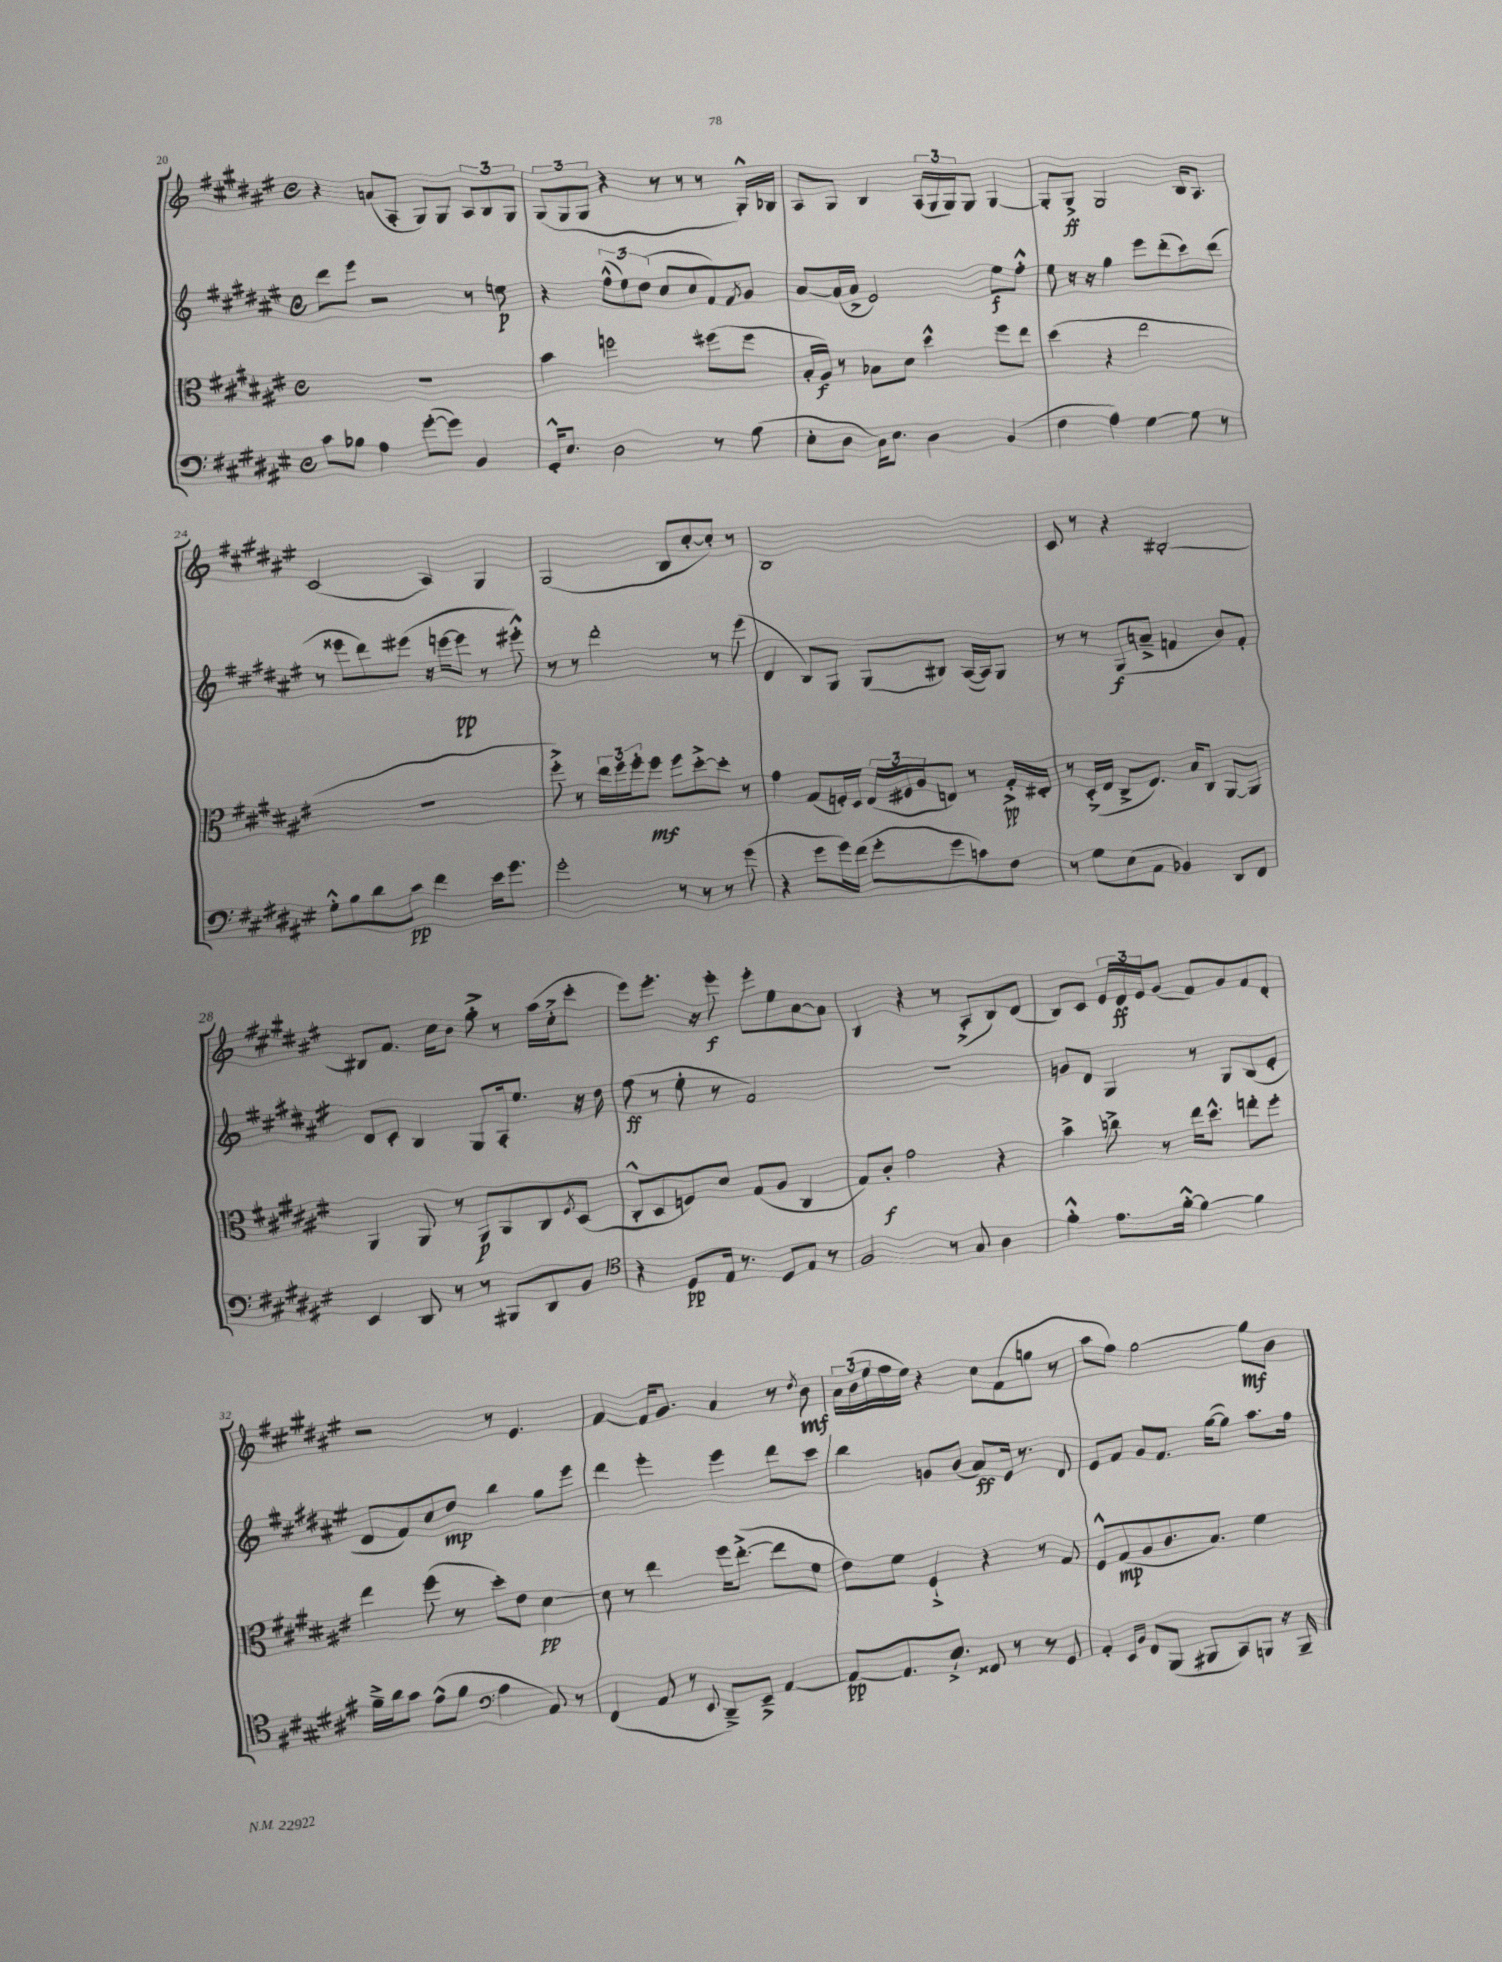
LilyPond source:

<<
\new StaffGroup <<
\new Staff = "s0" {
    \clef treble \key fis \major \defaultTimeSignature \time 4/4
    r4 a'8( ais8-. gis8) gis8 \tuplet 3/2 { ais8 b8 gis8 } |
    \tuplet 3/2 { gis8( gis8 gis8 } r4 r8 r8 r8 gis16-.-^) bes16 |
    ais8 gis8 b4 \tuplet 3/2 { ais16( gis16 gis16) } gis8 gis4~ |
    gis8-. gis8->\ff gis2 b16 ais8. |
    cis'2( ais4) gis4 |
    gis2( b8 cis''8~-. cis''8-.) r8 |
    b1 |
    cis'8 r8 r4 bis2~-. |
    bis8 fis'8. cis''16 b'8 gis''8-.-> r8 ais''16( cis''16-.-> cis'''8-. |
    eis'''8) eis'''8.-. r16 eis'''8-.\f eis'''8-. eis''8 ais'8~ ais'8 |
    b4 r4 r8 ais8-.->( b8) dis'8( |
    b8) cis'8 \tuplet 3/2 { eis'16 dis'16\ff eis'16 } gis'8( fis'8) gis'8 fis'8 dis'8-. |
    r2 r8 eis'4. |
    fis'4~ fis'16 gis'8. ais'4 r8 \acciaccatura { dis''8 } b'8\mf |
    \tuplet 3/2 { ais'16 b'16( eis''16 } fis''16 eis''16) r4 cis''8 fis'8( g''8 r8 |
    ais''8 fis''8) gis''2~ gis''8\mf b'8 \bar "|." |
}
\new Staff = "s1" {
    \clef treble \key fis \major \defaultTimeSignature \time 4/4
    dis'''8 eis'''8 r2 r8 e''8\p |
    r4 \tuplet 3/2 { fis''8-^( eis''8) dis''8( } cis''8 cis''8 fis'8) \acciaccatura { fis'8 } gis'8 |
    ais'8~ ais'16( ais'16-> eis'2) eis''8\f fis''8-.-^ |
    eis''8 r16 r16 gis''4 eis'''8 dis'''8-.( cis'''8) dis'''8( |
    r8 eisis'''8 dis'''8) eis'''8( r16 e'''16~ e'''8\pp r8 eis'''8-.-^) |
    r8 r8 dis'''2-. r8 eis'''8( |
    dis'4 b8) gis8 gis8( bis8) ais16~( ais16) gis8 |
    r8 r8 gis8\f( a'8---> f'4 b'8) f'8-. |
    dis'8 cis'8-. b4 gis8 ais16-. eis''8. r16 dis''16 |
    fis''8\ff( r8 eis''8-. r8 fis'2) |
    R1 |
    g'8 dis'8 gis4 r8 gis8 b8( eis'8-. |
    dis'8 fis'8) cis''8 dis''8\mp b''4 gis''8 eis'''8 |
    dis'''4 eis'''4-. eis'''4 dis'''8 cis'''8 |
    b''4 g'8 b'8( ais'8\ff) eis'16 r8. dis'8 |
    eis'8 fis'8 gis'8 fis'8. gis''16~( gis''8) ais''8. fis''16 \bar "|." |
}
\new Staff = "s2" {
    \clef alto \key fis \major \defaultTimeSignature \time 4/4
    R1 |
    b'4 f''2 fis''8( fis''8 |
    b16-. ais16\f) r8 bes8 dis'8 dis''4-^ fis''8 eis''8 |
    dis''4( r4 eis''2 |
    R1 |
    fis''8-.->) r8 \tuplet 3/2 { eis''16 fis''16 fis''16-. } fis''8\mf fis''8 dis''8~-.-> dis''8-. r8 |
    gis'4 gis8( f16-.) dis16 \tuplet 3/2 { eis16( fis16 ais16 } e8) r8 gis16-.->\pp eis16-. |
    r8 dis16-.->( eis16 cis8-> eis8.) b16 cis8 ais,8~ ais,8 |
    ais,4 ais,8 r8 ais,8\p ais,8 cis8 \acciaccatura { fis8 } dis8( |
    cis8-.-^ dis8 f8) dis'8 gis8( ais8 cis4 |
    gis8) cis'8-.\f gis'2 r4 |
    b'4-> c''8-> r8 eis''16 dis''8.-^ e''8-. fis''8-. |
    eis''4 fis''8( r8 dis''8-.) eis'8 dis'4~\pp |
    dis'8 r8 eis''4 fis''16 eis''8.~-.->( eis''8 fis'8 |
    eis'8) fis'8 fis4-!-> r4 r8 gis8 |
    fis8-^ gis8\mp( ais8 cis'8. b8.) fis'4 \bar "|." |
}
\new Staff = "s3" {
    \clef bass \key fis \major \defaultTimeSignature \time 4/4
    cis'8 bes8 ais4 gis'8~-.( gis'8) b,4 |
    gis,16-.-^ eis8. dis2 r8 b8( |
    eis8-. dis8 cis16) eis8. dis4 b,4( |
    fis4 ais4) gis4~ gis8 r8 |
    gis8-.-^ b8 dis'8 cis'8\pp fis'4 eis'16 gis'8. |
    gis'2-. r8 r8 r8 gis'8( |
    r4 gis'8 gis'16) fis'16( gis'8-. gis'8 c'8) fis8 |
    r8 gis8 eis8( ais,8 bes,4) dis,8 fis,8 |
    eis,4 dis,8 r8 r8 bis,,8 dis,8 b,8 |
    \clef tenor r4 dis8\pp eis16 r8. dis8 eis8 r8 |
    fis2 r8 gis8 ais4 |
    fis'4-.-^ eis'8. fis'16~-.-^ fis'4~ fis'4 |
    fis'16---> ais'16 gis'8 eis'8-^( fis'8 \clef bass ais4 ais,8) r8 |
    fis,4( ais,8 r8 \appoggiatura { eis,8 } dis,8--->) eis,8---> ais,4~ |
    ais,8~\pp ais,8. eis8.-!-> fisis,8 r8 r8 gis,8 |
    ais,4-. \grace { eis,16 b,16 } fis,8 b,,8( bis,,8 cis,8) b,,8 r16 b,,16-- \bar "|." |
}
>>
>>
\layout { \context { \Score currentBarNumber = #20 } }
